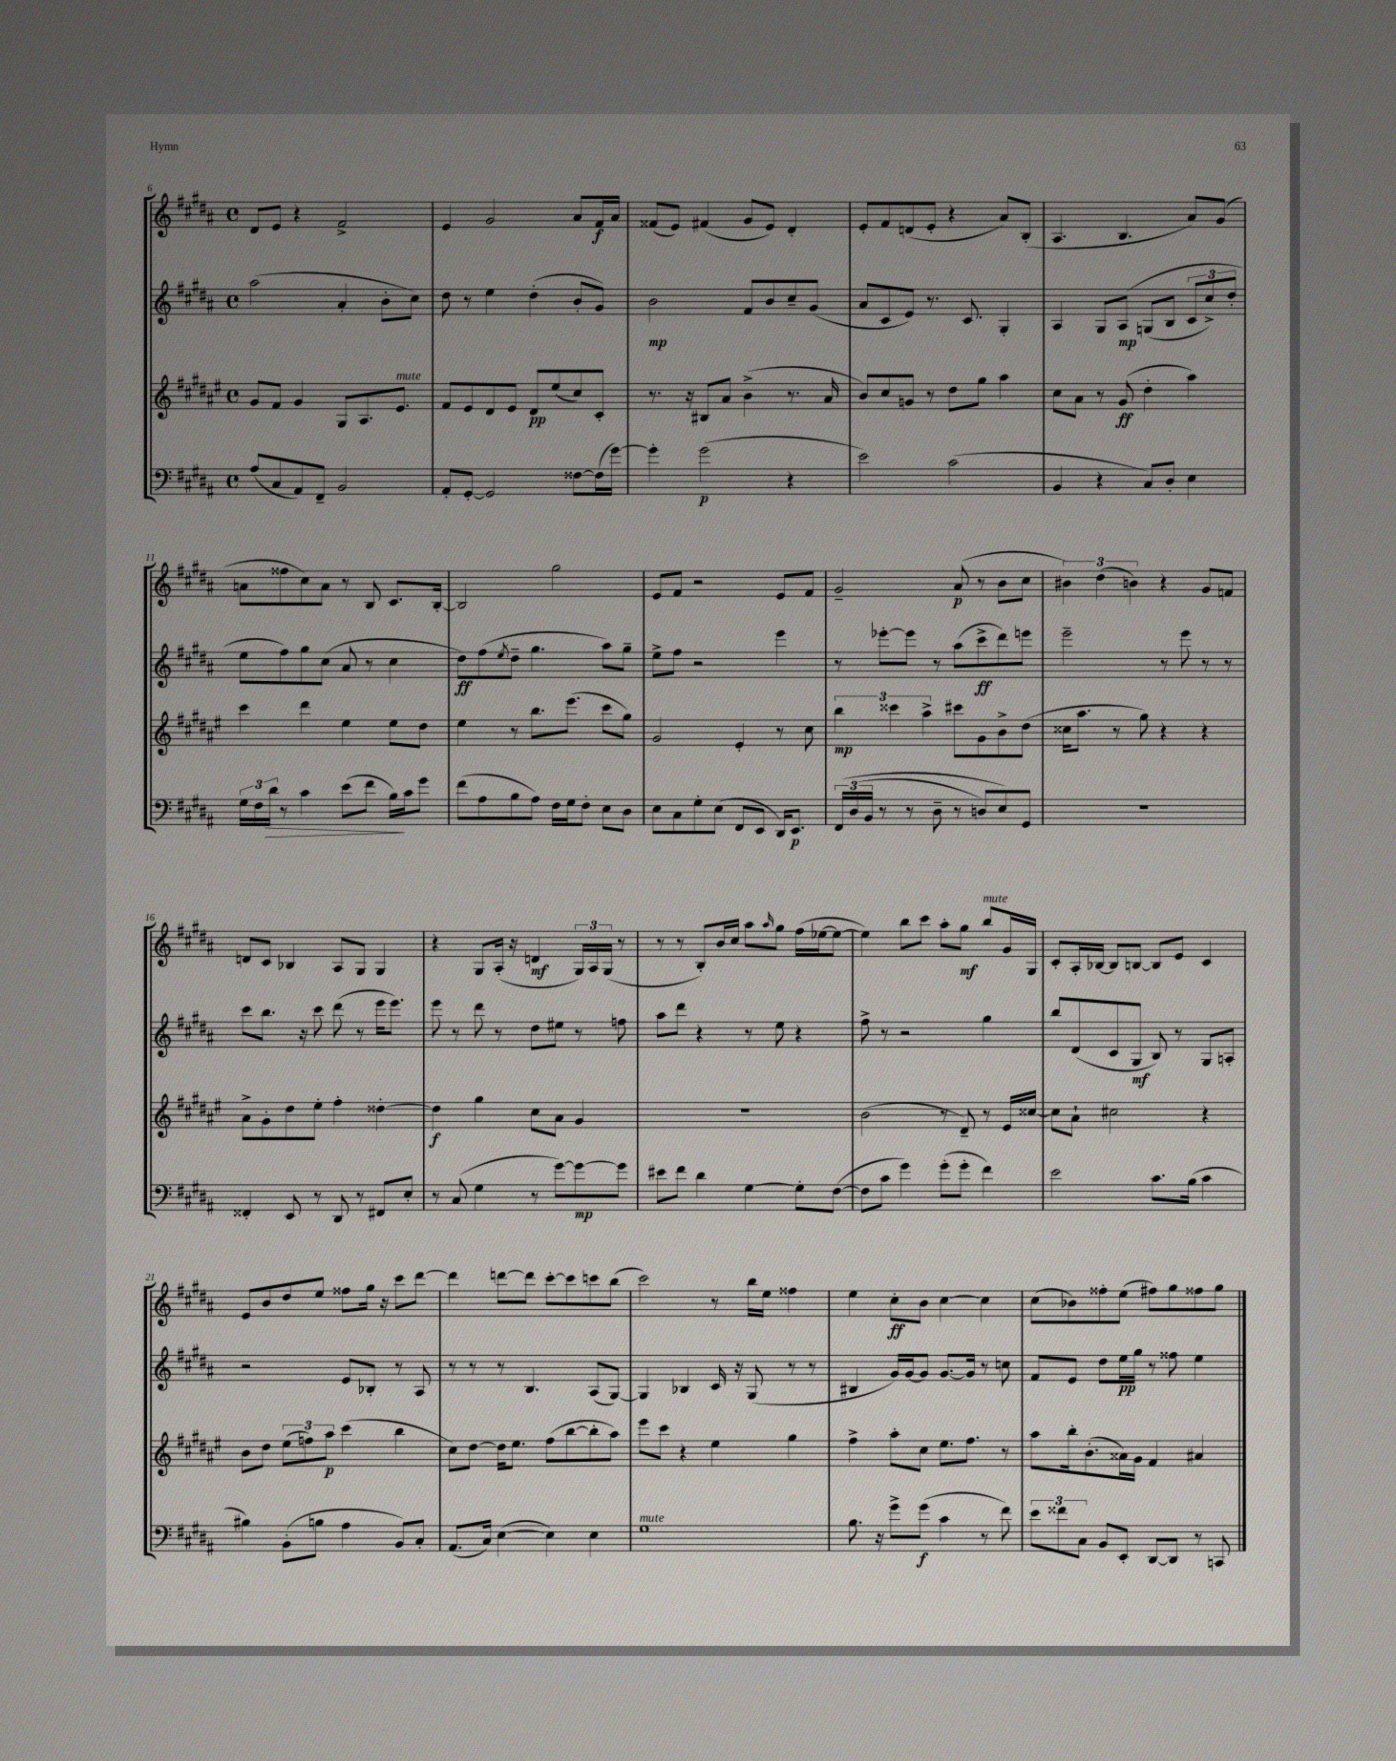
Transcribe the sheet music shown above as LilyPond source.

<<
\new StaffGroup <<
\new Staff = "s0" {
    \clef treble \key b \major \defaultTimeSignature \time 4/4
    dis'8 e'8 r4 fis'2-> |
    e'4 gis'2 ais'8 fis'16\f ais'16 |
    fisis'8( e'8) fis'4( gis'8 e'8) dis'4-. |
    e'8-. fis'8 d'8( e'8-. r4 ais'8) b8-.( |
    ais4. b4. ais'8) gis'8( |
    a'8 fisis''8 cis''8) a'8 r8 b8 cis'8. b16~-. |
    b2 gis''2 |
    e'8 fis'8 r2 e'8 fis'8 |
    gis'2-- ais'8\p( r8 b'8 cis''8 |
    \tuplet 3/2 { bis'4) dis''4( b'4) } r4 gis'8 f'8 |
    d'8 cis'8 bes4 ais8 gis8 gis4 |
    r4 gis8 ais16-.( r16 d'4\mf \tuplet 3/2 { gis16) ais16 gis16( } r8 |
    r8 r8 b8-.) b'16 cis''16 ais''8 \grace { ais''16 } gis''8 fis''16( ees''16~ ees''8~ |
    ees''4) b''8 cis'''8 ais''8-. gis''8\mf b''8^\markup { \italic "mute" } gis'16 gis16 |
    cis'8-. ais16-. bes16~ bes8 b8~ b8 e'8 cis'4 |
    e'8 b'8 dis''8 e''8 fisis''8 gis''16 r16 cis'''8 dis'''8~ |
    dis'''4 d'''8~ d'''8 cis'''8~-. cis'''8 c'''8 b''8( |
    cis'''2) r8 b''16 e''16 fisis''4 |
    e''4 cis''8-.\ff b'8 cis''4~ cis''4 |
    cis''8( bes'8) fisis''8-. e''8( fis''8) gis''8 fisis''8 gis''8 \bar "|." |
}
\new Staff = "s1" {
    \clef treble \key b \major \defaultTimeSignature \time 4/4
    ais''2( ais'4-. b'8-. cis''8) |
    dis''8 r8 e''4 dis''4-.( b'8-. gis'8) |
    b'2\mp fis'8 b'8 cis''8-- gis'8( |
    ais'8 cis'8 e'8) r8. cis'8. gis4-. |
    ais4 gis8 ais8\mp\( g8( b8 \tuplet 3/2 { cis'8 cis''8->) dis''8-. } |
    e''8 fis''8\) gis''8 cis''8( ais'8 r8 cis''4 |
    dis''8\ff) fis''8( \acciaccatura { e''8 } dis''8-- gis''4. ais''8) gis''8-- |
    e''8-> fis''8 r2 e'''4 |
    r8 ees'''8~-. ees'''8 r8 ais''8( cis'''8->\ff dis'''8) e'''8 |
    e'''2-- r8 e'''8 r8 r8 |
    cis'''8 b''8. r16 cis'''8 dis'''8( r8 e'''16 e'''8.) |
    e'''8 r8 dis'''8 r8 dis''8 eis''8 r8 f''8 |
    ais''8 dis'''8 r4 r8 e''8 r4 |
    fis''8-> r8 r2 gis''4 |
    b''8 dis'8( cis'8 gis8\mf b8) r8 gis8 a8-. |
    r2 e'8 bes8-. r8 ais8 |
    r8 r8 r8 b4. ais8( gis8~) |
    gis4 bes4 cis'16 r16 gis8( r8 r8 |
    bis4 gis'16) gis'16~ gis'8 gis'8.~ gis'16 r8 c''8 |
    fis'8 e'8 dis''8 e''16\pp gis''16 r8 fisis''8 e''4 \bar "|." |
}
\new Staff = "s2" {
    \clef treble \key fis \major \defaultTimeSignature \time 4/4
    gis'8 fis'8 gis'4 gis8 ais8. eis'8.^\markup { \italic "mute" } |
    fis'8 eis'8 dis'8 eis'8 dis'8\pp eis''8( cis''8) cis'8-. |
    r8. r16 bis8 ais'8 b'4->( r8. ais'16 |
    b'8) cis''8 g'8 r8 dis''8 gis''8 ais''4 |
    cis''8 ais'8 r8 gis'8\ff( dis''4-. ais''4) |
    cis'''4 dis'''4 eis''4 eis''8 dis''8 |
    eis''4 r8 b''8. eis'''8.( cis'''8 gis''8) |
    gis'2 eis'4-. r8 cis''8 |
    \tuplet 3/2 { b''4\mp cisis'''4 ais''4-> } cis'''8 gis'8 b'8-> dis''8( |
    cisis''16 ais''8. r8 gis''8) r4 r4 |
    ais'8-> gis'8-. dis''8 eis''8-. fis''4-. disis''4~-. |
    disis''4\f gis''4 cis''8 ais'8 gis'4 |
    r1 |
    b'2( r8 dis'8--) r8 eis'16 cisis''16~ |
    cisis''8 ais'8-! cis''2 r4 |
    b'8 dis''8 \tuplet 3/2 { eis''8( f''8) ais''8\p } cis'''4( b''4 |
    cis''8) dis''8~ dis''16 eis''8. fis''8( b''8~ b''8-. ais''8) |
    eis'''8 cis'''8 r4 eis''4 gis''4 |
    fis''4-> ais''8-. cis''8 eis''8. fis''8. r8 |
    ais''8 b''16-. b'8.-.( aisis'16) gis'16 fis'4 ais'4 \bar "|." |
}
\new Staff = "s3" {
    \clef bass \key b \major \defaultTimeSignature \time 4/4
    ais8( cis8 ais,8) fis,8-- b,2 |
    ais,8-. gis,8~-. gis,2 fisis8~ fisis16( gis'16~) |
    gis'4-. gis'2\p( r4 |
    e'2) cis'2( |
    b,4 r4 cis8) dis8-. e4 |
    \tuplet 3/2 { gis16 fis16 dis'16\> } r8 cis'4 e'8( fis'8 b16\!) cis'16 gis'8 |
    fis'8( ais8 b8 ais8) fis16 gis16 fis8-. e8 dis8 |
    e8 cis8 gis8-. e8( fis,8 e,8 dis,16) e,8.\p |
    \tuplet 3/2 { fis,16\( dis16( b,16 } r8 r8 dis8-- r8 d8) e8\) gis,8 |
    R1 |
    fisis,4-. e,8 r8 dis,8 r8 fis,8 e8-. |
    r8 cis8( gis4 r8 gis'8~) gis'8~\mp gis'8 |
    eis'8 fis'8 dis'4 gis4~ gis8-. fis8~( |
    fis8 cis'8 gis'4) gis'8-.( gis'8-. fis'4) |
    e'2 cis'8. b16( cis'4 |
    bis4) b,8-.( b8 ais4 b,8) cis8-. |
    ais,8.( cis16) e4~( e4) e4 |
    gis1^\markup { \italic "mute" } |
    b8. r16 gis'8-> gis'8\f( cis'4 r8 fis'8) |
    \tuplet 3/2 { e'8 fisis'8 cis8 } b,8 e,8-. dis,8~ dis,8 r8 c,8 \bar "|." |
}
>>
>>
\layout { \context { \Score currentBarNumber = #6 } }
